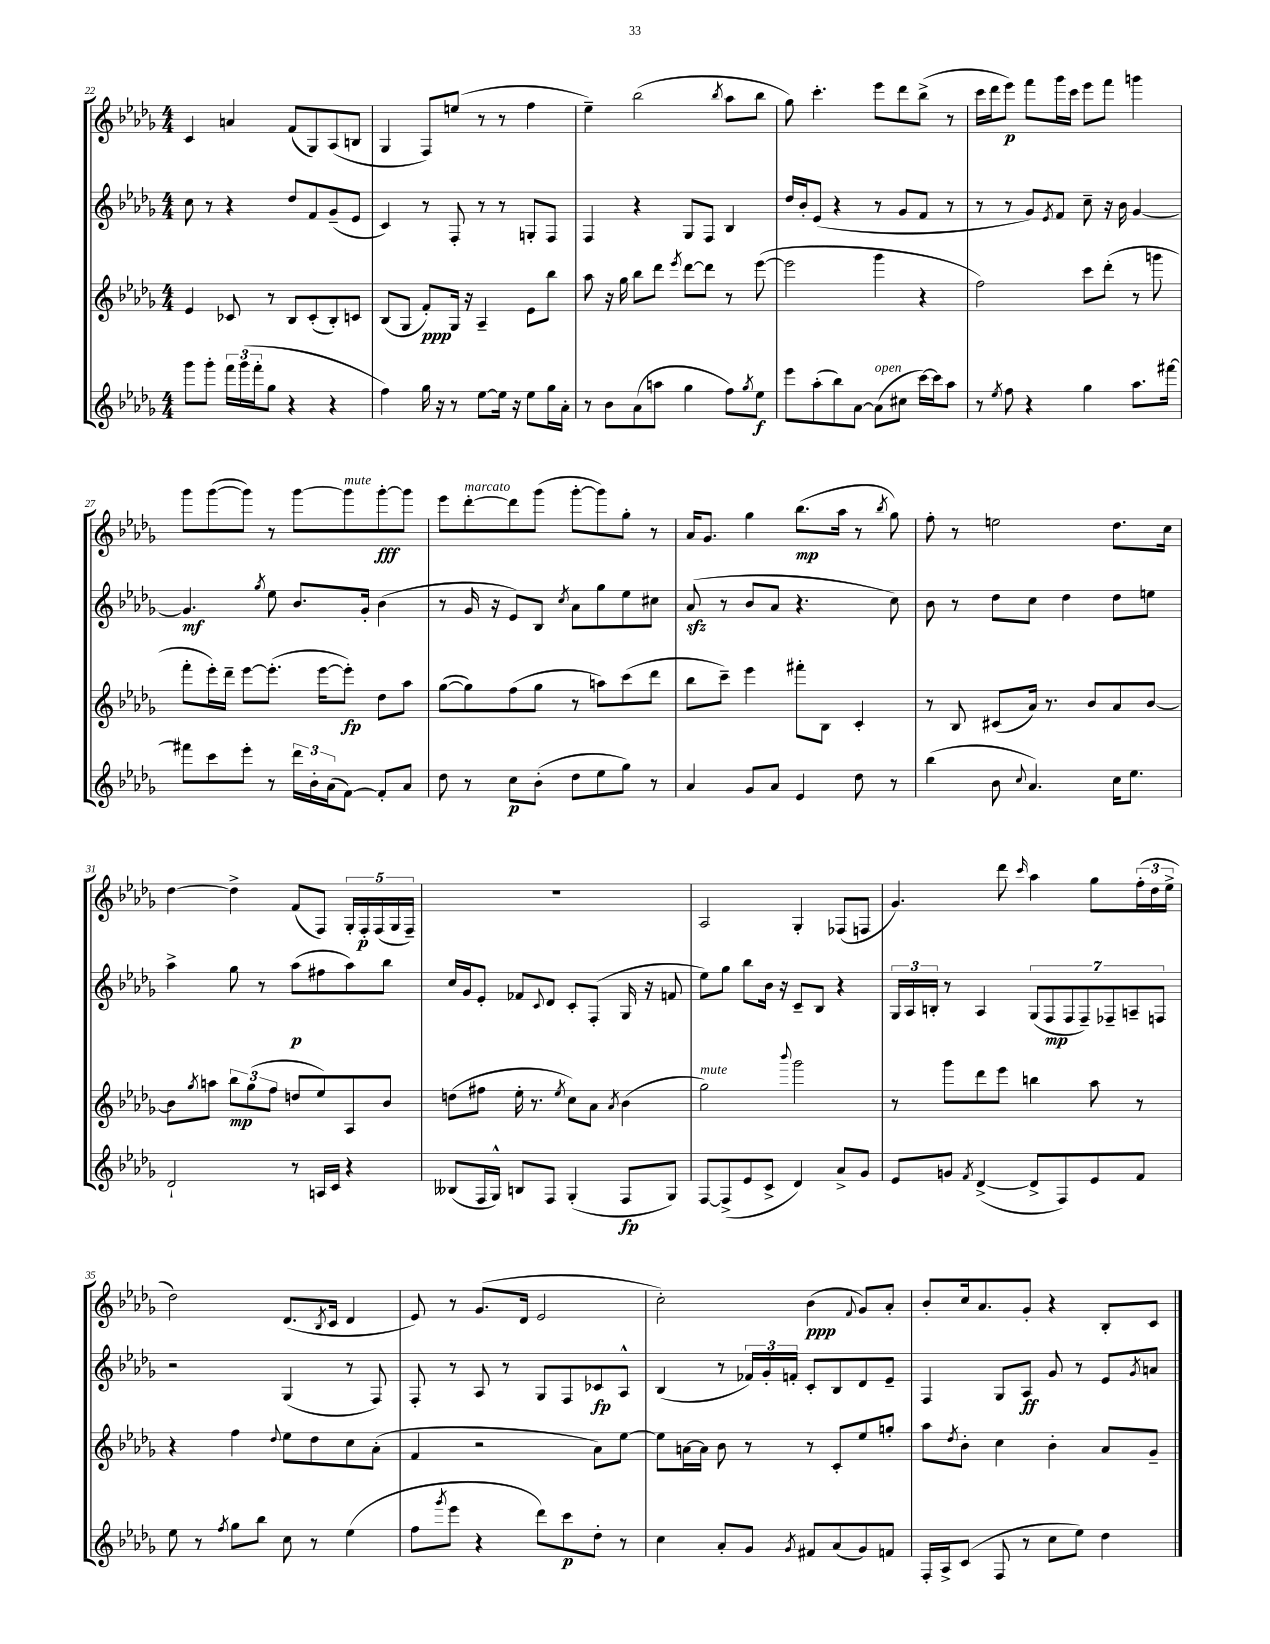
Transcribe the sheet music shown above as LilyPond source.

<<
\new StaffGroup <<
\new Staff = "s0" {
    \clef treble \key des \major \numericTimeSignature \time 4/4
    c'4 a'4 f'8( ges8) aes8( b8 |
    ges4 f8) e''8( r8 r8 f''4 |
    ees''4--) bes''2( \acciaccatura { bes''8 } aes''8 bes''8 |
    ges''8) c'''4.-. ees'''8 des'''8 bes''8->( r8 |
    c'''16 des'''16 ees'''8\p) f'''8 ges'''16 c'''16 ees'''8 f'''8 g'''4 |
    ges'''8 ges'''8~( ges'''8) r8 ges'''8~ ges'''8^\markup { \italic "mute" } ges'''8~-.\fff ges'''8 |
    ees'''8 des'''8~-.^\markup { \italic "marcato" } des'''8 ges'''8( ges'''8~-. ges'''8) ges''8-. r8 |
    aes'16 ges'8. ges''4 bes''8.\mp( aes''16 r8 \acciaccatura { bes''8 } ges''8) |
    f''8-. r8 e''2 des''8. c''16 |
    des''4~ des''4-> f'8( f8) \tuplet 5/4 { ges16-. f16-.\p f16( ges16 f16--) } |
    R1 |
    aes2 ges4-. fes8( f8 |
    ges'4.) des'''8 \grace { c'''16 } aes''4 ges''8 \tuplet 3/2 { f''16-.( des''16 ees''16-> } |
    des''2) des'8.( \acciaccatura { bes8 } c'16 des'4 |
    ees'8) r8 ges'8.( des'16 ees'2 |
    c''2-.) bes'4\ppp( \appoggiatura { f'8 } ges'8) aes'8-. |
    bes'8-. c''16 aes'8. ges'8-. r4 bes8-. c'8 \bar "|." |
}
\new Staff = "s1" {
    \clef treble \key des \major \numericTimeSignature \time 4/4
    c''8 r8 r4 des''8 f'8 ges'8--( ees'8 |
    c'4) r8 f8-. r8 r8 g8-. f8 |
    f4 r4 ges8 f8 bes4 |
    des''16 bes'16-. ees'8( r4 r8 ges'8 f'8 r8 |
    r8 r8 ges'8) \acciaccatura { ees'8 } f'8 c''8-- r16 bes'16 ges'4~ |
    ges'4.\mf \acciaccatura { ges''8 } ees''8 bes'8. ges'16-. bes'4( |
    r8 ges'16 r16 ees'8) bes8 \acciaccatura { c''8 } aes'8 ges''8 ees''8 cis''8 |
    aes'8\sfz( r8 bes'8 aes'8 r4. c''8) |
    bes'8 r8 des''8 c''8 des''4 des''8 e''8 |
    aes''4-> ges''8 r8 aes''8\p( fis''8 aes''8) bes''8 |
    c''16 ges'16 ees'8-. fes'8 \appoggiatura { c'8 } des'8 c'8-. f8-.( ges16 r16 f'8 |
    ees''8) ges''8 bes''8 bes'16 r16 c'8-- bes8 r4 |
    \tuplet 3/2 { ges16 aes16 b16-. } r8 aes4 \tuplet 7/4 { ges8( f8\mp f8 f8--) fes8-- a8-- f8 } |
    r2 ges4( r8 f8) |
    f8-. r8 aes8 r8 ges8 f8 ces'8\fp aes8-^ |
    bes4( r8 \tuplet 3/2 { fes'16) ges'16-. f'16-. } c'8-. bes8 des'8 ees'8-- |
    f4 ges8 aes8\ff ges'8 r8 ees'8 \acciaccatura { ges'8 } a'8 \bar "|." |
}
\new Staff = "s2" {
    \clef treble \key des \major \numericTimeSignature \time 4/4
    ees'4 ces'8 r8 bes8 ces'8-.( bes8-.) c'8 |
    bes8( ges8 f'8-.\ppp) ges16 r16 aes4-- ees'8 bes''8 |
    aes''8 r16 ges''16 bes''8 des'''8 \acciaccatura { ees'''8 } des'''8~ des'''8 r8 ees'''8~( |
    ees'''2 ges'''4 r4 |
    f''2) c'''8 des'''8-.( r8 g'''8 |
    f'''8-. ees'''16-.) des'''16-- ees'''8~ ees'''8.-.( ees'''16~ ees'''8-.\fp) des''8 aes''8 |
    ges''8~( ges''8) f''8( ges''8 r8 a''8) c'''8( des'''8 |
    bes''8 c'''8--) ees'''4 fis'''8-. bes8 c'4-. |
    r8 bes8 cis'8( aes'16) r8. bes'8 aes'8 bes'8~ |
    bes'8 \acciaccatura { ges''8 } a''8 \tuplet 3/2 { bes''8\mp ges''8( f''8 } d''8 ees''8) aes8 bes'8 |
    d''8( fis''8 ees''16-. r8. \acciaccatura { ees''8 } c''8) aes'8 \acciaccatura { aes'8 } bes'4( |
    ges''2^\markup { \italic "mute" }) \appoggiatura { bes'''8 } ges'''2 |
    r8 ges'''8 des'''8 ees'''8 b''4 aes''8 r8 |
    r4 f''4 \appoggiatura { des''8 } ees''8 des''8 c''8 aes'8-.( |
    f'4 r2 aes'8) ees''8~ |
    ees''8 a'16~ a'16 bes'8 r8 r8 c'8-. ees''8 g''8-. |
    aes''8 \acciaccatura { des''8 } bes'8-. c''4 bes'4-. aes'8 ges'8-- \bar "|." |
}
\new Staff = "s3" {
    \clef treble \key des \major \numericTimeSignature \time 4/4
    ges'''8 ges'''8-. \tuplet 3/2 { f'''16 ges'''16( f'''16-. } ges''8 r4 r4 |
    f''4) ges''16 r16 r8 ees''8~ ees''16 r16 ees''8 ges''16 aes'16-. |
    r8 bes'8 aes'8( a''8 ges''4 f''8) \acciaccatura { ges''8 } ees''8\f |
    ees'''8 aes''8-.( bes''8) aes'8~ aes'8^\markup { \italic "open" }( cis''8 c'''16~) c'''16 aes''8 |
    r8 \acciaccatura { ees''8 } f''8 r4 ges''4 aes''8. fis'''16~ |
    fis'''8 c'''8 ees'''8-. r8 \tuplet 3/2 { des'''16 bes'16-. aes'16( } f'8~) f'8-. aes'8 |
    des''8 r8 c''8\p bes'8-.( des''8 ees''8 ges''8) r8 |
    aes'4 ges'8 aes'8 ees'4 des''8 r8 |
    bes''4( bes'8 \appoggiatura { c''8 } aes'4.) c''16 ees''8. |
    des'2-! r8 a16 c'16 r4 |
    beses8( f16 ges16-^) b8 f8 ges4-.( f8\fp ges8) |
    f8~ f8->( ees'8 c'8-> des'4) aes'8-> ges'8 |
    ees'8 g'8 \acciaccatura { f'8 } des'4~->( des'8-> f8) ees'8 f'8 |
    ees''8 r8 \acciaccatura { f''8 } ges''8 bes''8 c''8 r8 ees''4( |
    f''8 \acciaccatura { ges'''8 } ees'''8 r4 des'''8) c'''8\p des''8-. r8 |
    c''4 aes'8-. ges'8 \acciaccatura { ges'8 } fis'8 aes'8( ges'8) f'8 |
    f16-. aes16-> c'8( f8 r8 c''8 ees''8) des''4 \bar "|." |
}
>>
>>
\layout { \context { \Score currentBarNumber = #22 } }
